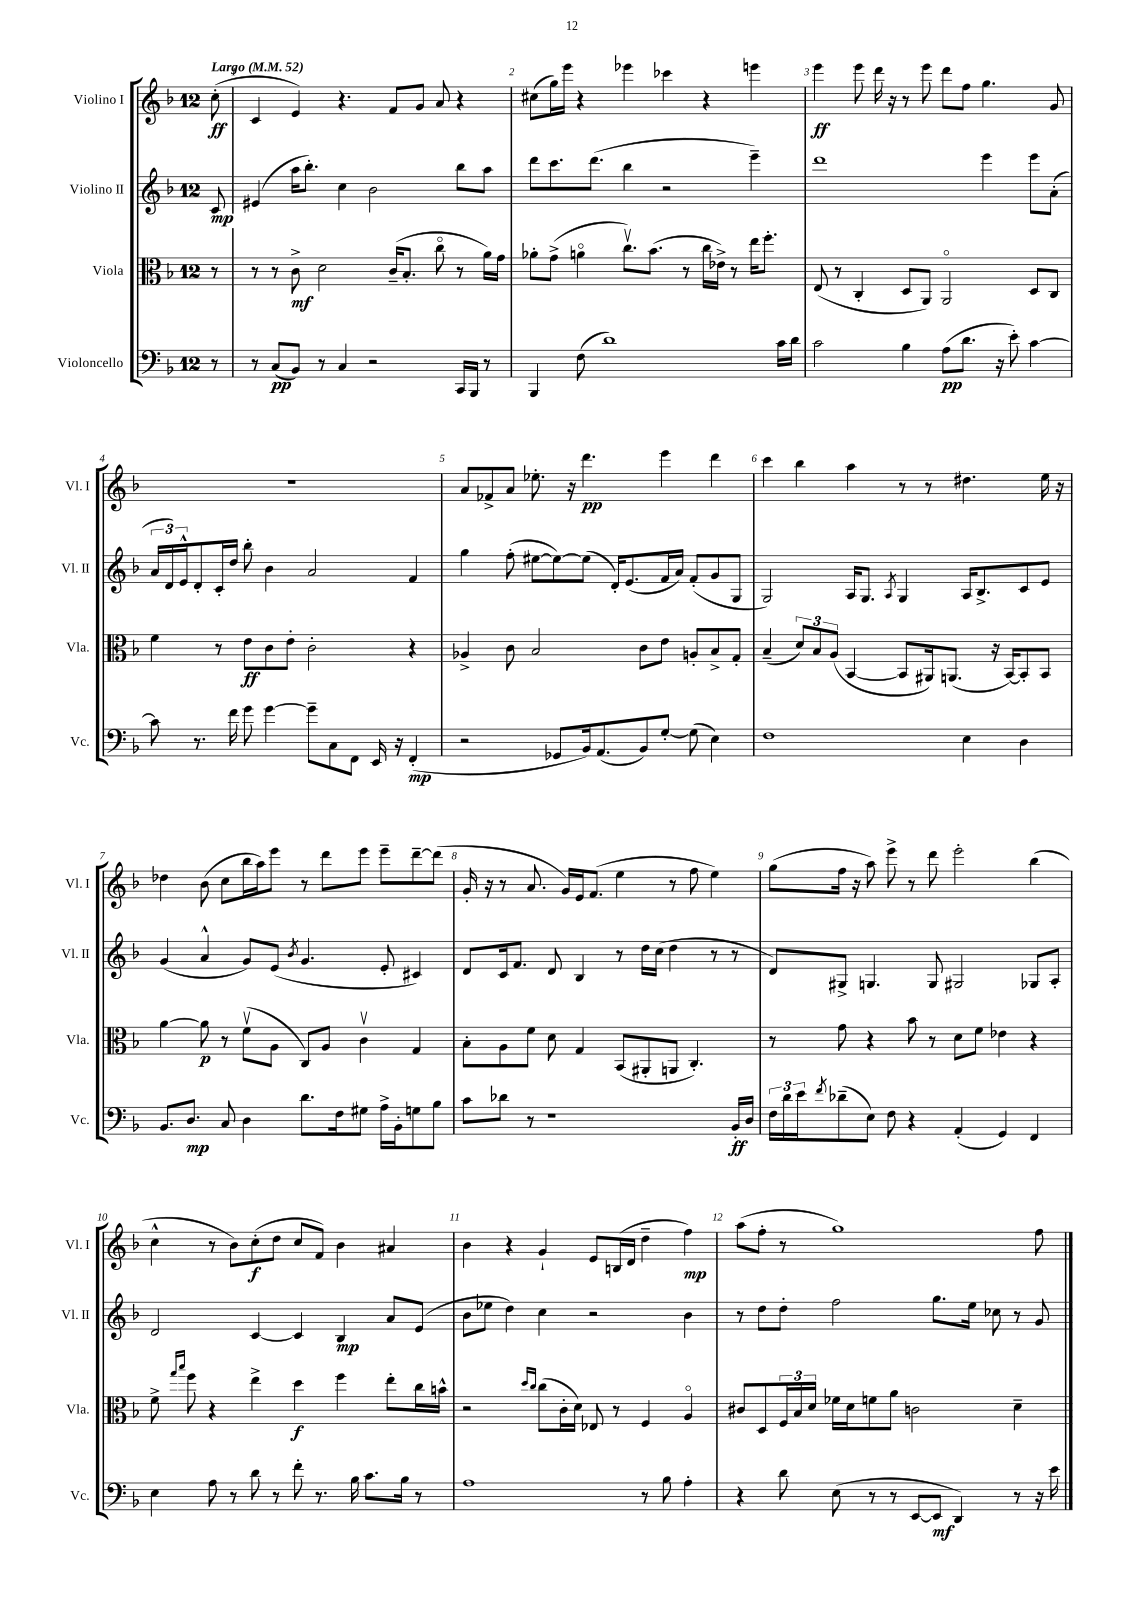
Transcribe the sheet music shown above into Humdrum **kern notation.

**kern	**dynam	**kern	**dynam	**kern	**dynam	**kern	**dynam
*part4	*part4	*part3	*part3	*part2	*part2	*part1	*part1
*staff4	*staff4	*staff3	*staff3	*staff2	*staff2	*staff1	*staff1
*I"Violoncello	*	*I"Viola	*	*I"Violino II	*	*I"Violino I	*
*I'Vc.	*	*I'Vla.	*	*I'Vl. II	*	*I'Vl. I	*
*clefF4	*	*clefC3	*	*clefG2	*	*clefG2	*
*k[b-]	*	*k[b-]	*	*k[b-]	*	*k[b-]	*
*M12/8	*	*M12/8	*	*M12/8	*	*M12/8	*
*MM52	*	*MM52	*	*MM52	*	*MM52	*
=	=	=	=	=	=	=	=
!	!	!	!	!	!	!LO:TX:a:B:t=Largo	!
8r	.	8r	.	8c/	mp	(8cc'\	ff
=1	=1	=1	=1	=1	=1	=1	=1
8r	.	8r	.	(4e#X/	.	4c/	.
(8C/L	pp	8r	.	.	.	.	.
8BB-/J)	.	8c^\	mf	16aa\KL	.	4e/)	.
.	.	.	.	8.bb-'\J)	.	.	.
8r	.	2d\	.	.	.	.	.
4C/	.	.	.	4cc\	.	4.r	.
2r	.	.	.	2b-\	.	.	.
.	.	(16c~/KL	.	.	.	8f/L	.
.	.	8.B-'/J	.	.	.	.	.
.	.	.	.	.	.	8g/J	.
.	.	8cc\	.	.	.	8a/	.
16CC/LL	.	8r	.	8bb-\L	.	4r	.
16BBB-/JJ	.	.	.	.	.	.	.
8r	.	16a\LL)	.	8aa\J	.	.	.
.	.	16g\JJ	.	.	.	.	.
=2	=2	=2	=2	=2	=2	=2	=2
4BBB-/	.	8a-X'\L	.	8ddd\L	.	(8cc#X\L	.
.	.	(8g^\J	.	8.ccc\	.	16gg\L)	.
.	.	.	.	.	.	16eee\JJ	.
(8F\	.	4an\	.	.	.	4r	.
.	.	.	.	(8.ddd\J	.	.	.
1d)	.	.	.	.	.	.	.
.	.	8.ccv\L)	.	4bb-\	.	4eee-X\	.
.	.	(8.b-\J	.	.	.	.	.
.	.	.	.	2r	.	4ccc-X\	.
.	.	8r	.	.	.	.	.
.	.	16cc\LL	.	.	.	4r	.
.	.	16e-X^\JJ)	.	.	.	.	.
.	.	8r	.	.	.	.	.
.	.	16ee\KL	.	4eee~\)	.	4eeen\	.
.	.	8.ff'\J	.	.	.	.	.
16c\LL	.	.	.	.	.	.	.
16d\JJ	.	.	.	.	.	.	.
=3	=3	=3	=3	=3	=3	=3	=3
2c\	.	(8E/	.	1ddd	.	4eee\	ff
.	.	8r	.	.	.	.	.
.	.	4C'/	.	.	.	8eee\	.
.	.	.	.	.	.	16ddd\	.
.	.	.	.	.	.	16r	.
4B-\	.	8D/L	.	.	.	8r	.
.	.	8AA/J)	.	.	.	8eee\	.
(8A\L	pp	2AA/	.	.	.	8ddd\L	.
8.d\J	.	.	.	.	.	8ff\J	.
.	.	.	.	4eee\	.	4.gg\	.
16r	.	.	.	.	.	.	.
8e'\)	.	.	.	.	.	.	.
[4c\	.	8D/L	.	8eee\L	.	.	.
.	.	8C/J	.	(8a'\J	.	8g/	.
!!LO:LB:g=z
=4	=4	=4	=4	=4	=4	=4	=4
8c\]	.	4f\	.	24a/LL	.	1.r	.
.	.	.	.	24d/)	.	.	.
.	.	.	.	24e^^/J	.	.	.
8.r	.	.	.	8d'/	.	.	.
.	.	8r	.	16c'/L	.	.	.
16f\	.	.	.	16dd/JJ	.	.	.
8g\	.	8e\L	ff	8bb-'\	.	.	.
[4g\	.	8c\	.	4b-\	.	.	.
.	.	8e'\J	.	.	.	.	.
8g~\L]	.	2c'\	.	2a/	.	.	.
8C\	.	.	.	.	.	.	.
8FF\J	.	.	.	.	.	.	.
16EE/	.	.	.	.	.	.	.
16r	.	.	.	.	.	.	.
(4FF'/	mp	4r	.	4f/	.	.	.
=5	=5	=5	=5	=5	=5	=5	=5
2r	.	4A-X^/	.	4gg\	.	8a/L	.
.	.	.	.	.	.	8f-X^/	.
.	.	8c\	.	(8ff'\	.	8a/J	.
.	.	2B-/	.	[8ee#X\L	.	8.ee-X'\	.
8GG-X/L	.	.	.	8ee#\_)	.	.	.
.	.	.	.	.	.	16r	.
16BB-/k)	.	.	.	(8ee#\J]	.	4.ddd\	pp
(8.AA/	.	.	.	.	.	.	.
.	.	.	.	16d'/KL)	.	.	.
.	.	.	.	(8.e/	.	.	.
8BB-/)	.	8c\L	.	.	.	.	.
[8G'/J	.	8e\J	.	16f/L	.	4eee\	.
.	.	.	.	16a/JJ)	.	.	.
(8G\]	.	8An'/L	.	(8f'/L	.	.	.
4E\)	.	8B-^/	.	8g/	.	4ddd\	.
.	.	8G'/J	.	8G/J	.	.	.
=6	=6	=6	=6	=6	=6	=6	=6
1F	.	(4B-~/	.	2G/)	.	4ccc\	.
.	.	12d/L)	.	.	.	4bb-\	.
.	.	12B-/	.	.	.	.	.
.	.	(12A/J	.	.	.	.	.
.	.	[4BB-/	.	16A/KL	.	4aa\	.
.	.	.	.	8.G/J	.	.	.
.	.	.	.	8qA/	.	.	.
.	.	8BB-/L]	.	4G/	.	8r	.
.	.	16AA#X/k)	.	.	.	8r	.
.	.	(8.AAn/J	.	.	.	.	.
4E\	.	.	.	16A/KL	.	4.dd#X\	.
.	.	.	.	8.B-^/	.	.	.
.	.	16r	.	.	.	.	.
.	.	[16BB-/KL)	.	.	.	.	.
4D\	.	8BB-'/]	.	8c/	.	.	.
.	.	8BB-/J	.	8e/J	.	16ee\	.
.	.	.	.	.	.	16r	.
!!LO:LB:g=z
=7	=7	=7	=7	=7	=7	=7	=7
8.BB-/L	.	[4a\	.	(4g/	.	4dd-X\	.
8.D/J	mp	.	.	.	.	.	.
.	.	8a\]	p	4a^^/	.	(8b-\	.
8C/	.	8r	.	.	.	8cc\L	.
4D\	.	(8fv\L	.	8g/L)	.	16bb-\L	.
.	.	.	.	.	.	16aa\J)	.
.	.	8A\J	.	(8e/J	.	8eee\J	.
.	.	.	.	8qb-/	.	.	.
8.d\L	.	8C/L)	.	4.g/	.	8r	.
.	.	8A/J	.	.	.	8ddd\L	.
16F\k	.	.	.	.	.	.	.
8G#X\J	.	4cv\	.	.	.	8eee\J	.
16A^\LL	.	.	.	8e'/	.	8eee~\L	.
16BB-'\J	.	.	.	.	.	.	.
8Gn\	.	4G/	.	4c#X/)	.	[8ddd~\	.
8B-\J	.	.	.	.	.	(8ddd\J]	.
=8	=8	=8	=8	=8	=8	=8	=8
8c\L	.	8B-'\L	.	8d/L	.	16g'/	.
.	.	.	.	.	.	16r	.
8d-X\J	.	8A\	.	16c/k	.	8r	.
.	.	.	.	8.f/J	.	.	.
8r	.	8f\J	.	.	.	8.a/	.
1r	.	8d\	.	8d/	.	.	.
.	.	.	.	.	.	16g/LL)	.
.	.	4G/	.	4B-/	.	16e/J	.
.	.	.	.	.	.	(8.f/J	.
.	.	(8BB-/L	.	8r	.	4ee\	.
.	.	8AA#X'/	.	16dd\LL	.	.	.
.	.	.	.	(16cc\JJ	.	.	.
.	.	8AAn/J	.	4dd\	.	8r	.
.	.	4.C'/)	.	.	.	8ff\	.
.	.	.	.	8r	.	4ee\)	.
16BB-'/LL	ff	.	.	8r	.	.	.
16D/JJ	.	.	.	.	.	.	.
=9	=9	=9	=9	=9	=9	=9	=9
24F\LL	.	8r	.	8d/L)	.	(8gg\L	.
24d\	.	.	.	.	.	.	.
24e\J	.	.	.	.	.	.	.
8qf/	.	.	.	.	.	.	.
(8d-X~\	.	8g\	.	8G#X^/J	.	16ff\Jk	.
.	.	.	.	.	.	16r	.
8E\J)	.	4r	.	4.Gn/	.	8aa\)	.
8F\	.	.	.	.	.	8eee^\	.
4r	.	8b-\	.	.	.	8r	.
.	.	8r	.	8G/	.	8ddd\	.
(4AA'/	.	8d\L	.	2G#X/	.	2eee'\	.
.	.	8f\J	.	.	.	.	.
4GG/)	.	4e-X\	.	.	.	.	.
4FF/	.	4r	.	8G-X/L	.	(4bb-\	.
.	.	.	.	8A'/J	.	.	.
!!LO:LB:g=z
=10	=10	=10	=10	=10	=10	=10	=10
4E\	.	8f^\	.	2d/	.	4cc^^\	.
.	.	16qqgg/LL	.	.	.	.	.
.	.	16qqbb-/JJ	.	.	.	.	.
.	.	8ff\	.	.	.	.	.
8A\	.	4r	.	.	.	8r	.
8r	.	.	.	.	.	8b-\L)	.
8d\	.	4ee^\	.	[4c/	.	(8cc'\	f
8r	.	.	.	.	.	8dd\J	.
8f'\	.	4dd\	f	4c/]	.	8cc/L	.
8.r	.	.	.	.	.	8f/J)	.
.	.	4ff\	.	4B-/	mp	4b-\	.
16B-\	.	.	.	.	.	.	.
8.c\L	.	.	.	.	.	.	.
.	.	8ee'\L	.	8a/L	.	4a#X/	.
16B-\Jk	.	.	.	.	.	.	.
8r	.	16cc\L	.	(8e/J	.	.	.
.	.	16bn^^\JJ	.	.	.	.	.
=11	=11	=11	=11	=11	=11	=11	=11
1A	.	2r	.	8b-\L	.	4b-\	.
.	.	.	.	8ee-X\J	.	.	.
.	.	.	.	4dd\)	.	4r	.
.	.	16qqdd/LL	.	.	.	.	.
.	.	16qqcc/JJ	.	.	.	.	.
.	.	(8cc\L	.	4cc\	.	4g`/	.
.	.	16c'\L	.	.	.	.	.
.	.	16d\JJ)	.	.	.	.	.
.	.	8E-X/	.	2r	.	8e/L	.
.	.	8r	.	.	.	(16Bn/L	.
.	.	.	.	.	.	16d/JJ	.
8r	.	4F/	.	.	.	4dd~\	.
8B-\	.	.	.	.	.	.	.
4A'\	.	4A/	.	4b-\	.	4ff\)	mp
=12	=12	=12	=12	=12	=12	=12	=12
4r	.	8c#X/L	.	8r	.	(8aa\L	.
.	.	8D/	.	8dd\L	.	8ff'\J	.
8d\	.	24F/L	.	8dd'\J	.	8r	.
.	.	24B-/	.	.	.	.	.
.	.	24d/JJ	.	.	.	.	.
(8E\	.	16f-X\LL	.	2ff\	.	1gg)	.
.	.	16d\J	.	.	.	.	.
8r	.	8fn\	.	.	.	.	.
8r	.	8a\J	.	.	.	.	.
[8EE/L	.	2cn\	.	.	.	.	.
8EE/J]	mf	.	.	8.gg\L	.	.	.
4DD/)	.	.	.	.	.	.	.
.	.	.	.	16ee\Jk	.	.	.
.	.	.	.	8cc-X\	.	.	.
8r	.	4d~\	.	8r	.	.	.
16r	.	.	.	8g/	.	8ff\	.
16e\	.	.	.	.	.	.	.
==	==	==	==	==	==	==	==
*-	*-	*-	*-	*-	*-	*-	*-
